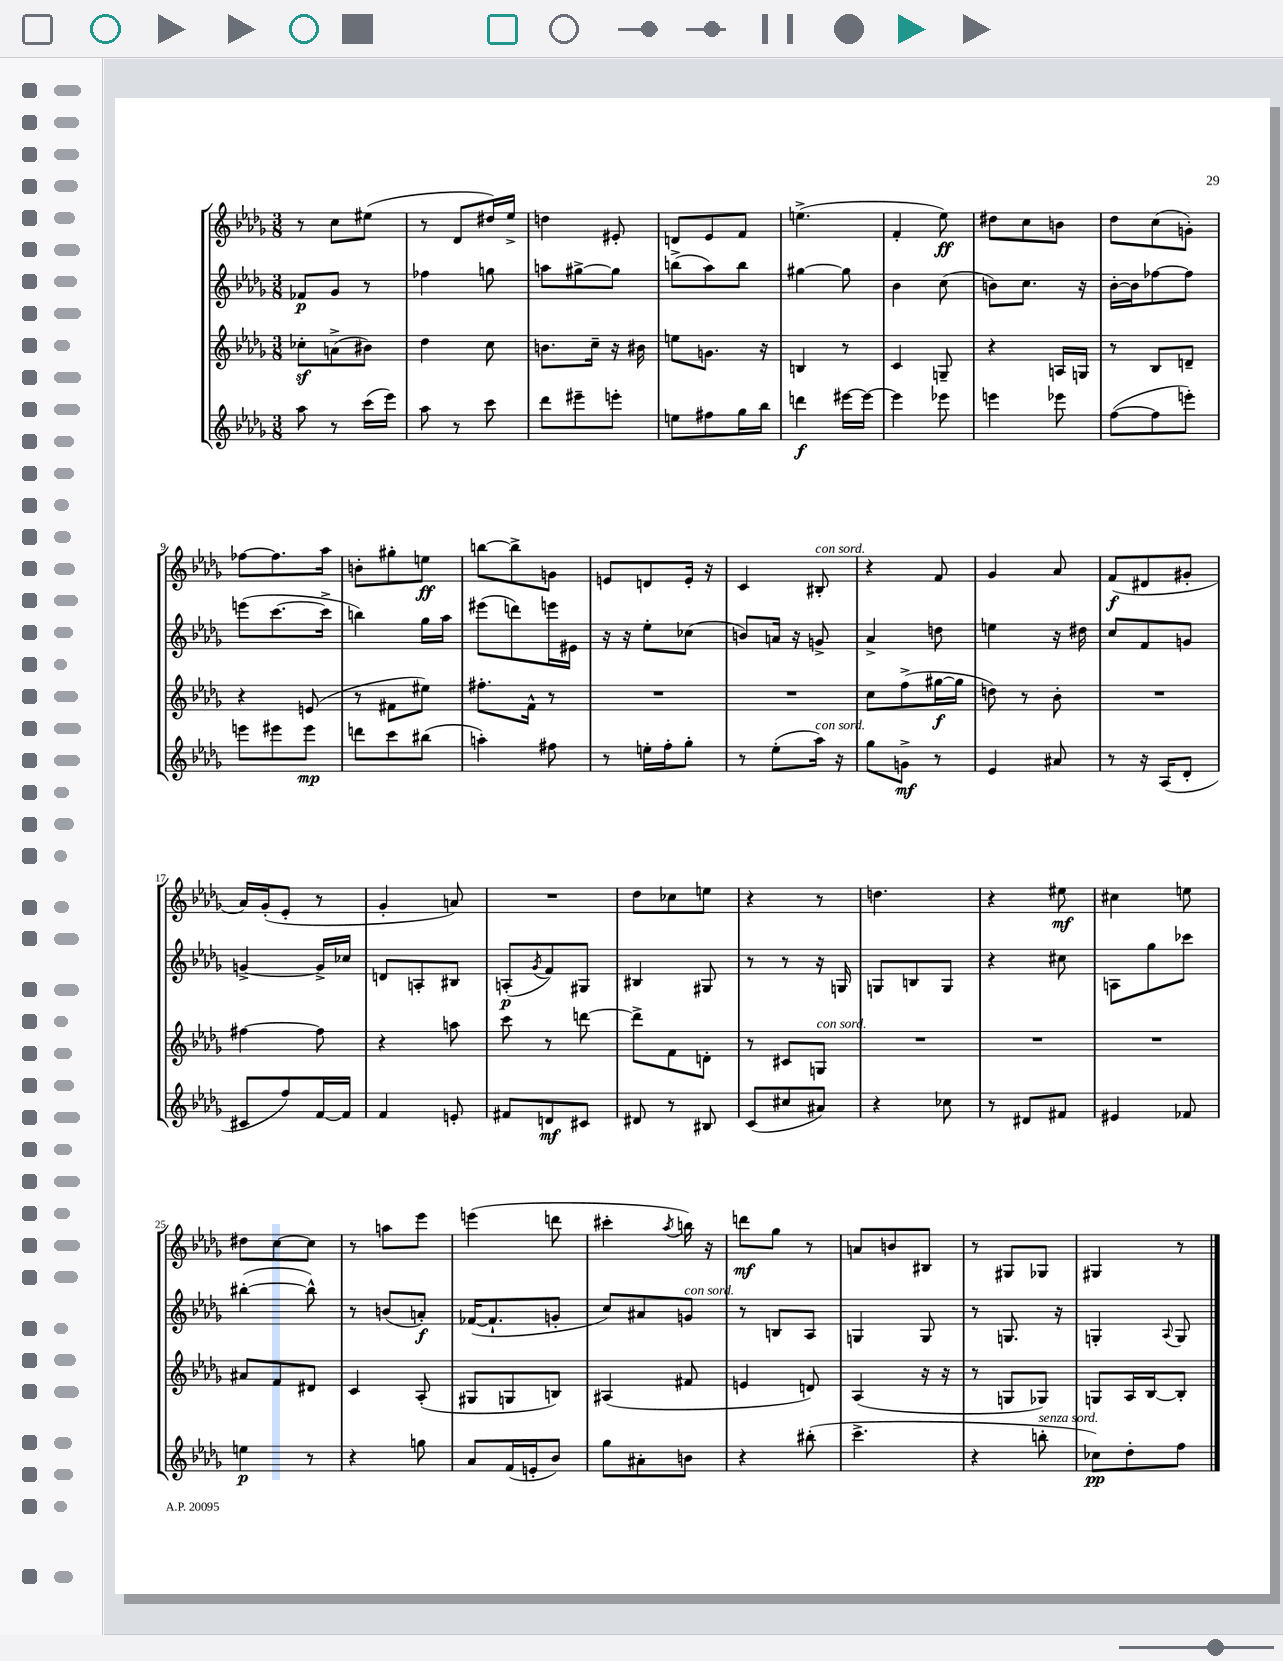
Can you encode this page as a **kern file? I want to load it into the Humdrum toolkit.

**kern	**dynam	**kern	**dynam	**kern	**dynam	**kern	**dynam
*part4	*part4	*part3	*part3	*part2	*part2	*part1	*part1
*staff4	*staff4	*staff3	*staff3	*staff2	*staff2	*staff1	*staff1
*clefG2	*	*clefG2	*	*clefG2	*	*clefG2	*
*k[b-e-a-d-g-]	*	*k[b-e-a-d-g-]	*	*k[b-e-a-d-g-]	*	*k[b-e-a-d-g-]	*
*M3/8	*	*M3/8	*	*M3/8	*	*M3/8	*
=1	=1	=1	=1	=1	=1	=1	=1
8aa-\	.	8cc-Xz'\L	.	8f-X/L	p	8r	.
8r	.	(8an^\	.	8g-/J	.	8cc\L	.
(16ccc\LL	.	8b#X\J)	.	8r	.	(8ee#X\J	.
16eee-\JJ)	.	.	.	.	.	.	.
=2	=2	=2	=2	=2	=2	=2	=2
8aa-\	.	4dd-\	.	4ff-X\	.	8r	.
8r	.	.	.	.	.	8d-/L	.
8ccc\	.	8cc\	.	8ggn\	.	16dd#X/L)	.
.	.	.	.	.	.	16ee-^/JJ	.
=3	=3	=3	=3	=3	=3	=3	=3
8ddd-\L	.	8.bn\L	.	8aan\L	.	4ddn\	.
8eee#X~\	.	.	.	[8gg#X^\	.	.	.
.	.	16cc~\Jk	.	.	.	.	.
8eeen'\J	.	16r	.	8gg#\J]	.	8e#X'/	.
.	.	16b#X\	.	.	.	.	.
=4	=4	=4	=4	=4	=4	=4	=4
8een\L	.	8een\L	.	(8bbn^\L	.	8dn/L	.
8ff#X\	.	8.gn\J	.	8aa-\)	.	8e-/	.
16gg-\L	.	.	.	8bb\J	.	8f/J	.
16bb-\JJ	.	16r	.	.	.	.	.
=5	=5	=5	=5	=5	=5	=5	=5
4dddn\	f	4Bn/	.	[4gg#X\	.	(4.een^\	.
[16eee#X\LL	.	8r	.	8gg#\]	.	.	.
16eee#\JJ_	.	.	.	.	.	.	.
=6	=6	=6	=6	=6	=6	=6	=6
4eee#\]	.	4c/	.	4b-\	.	4f'/	.
8eee-X\	.	8Gn~/	.	(8cc\	.	8ee-\)	ff
=7	=7	=7	=7	=7	=7	=7	=7
4eeen\	.	4r	.	8bn\L)	.	8dd#X\L	.
.	.	.	.	8.cc\J	.	8cc\	.
8eee-X\	.	16An/LL	.	.	.	8bn\J	.
.	.	16Gn/JJ	.	16r	.	.	.
=8	=8	=8	=8	=8	=8	=8	=8
([8ff\L	.	8r	.	[16b-'\LL	.	8dd-\L	.
.	.	.	.	16b-\J]	.	.	.
8ff\]	.	8B-/L	.	[8ff-X\	.	(8cc\	.
8eeen'\J)	.	8dn~/J	.	8ff-\J]	.	8gn'\J)	.
!!LO:LB:g=z
=9	=9	=9	=9	=9	=9	=9	=9
8eeen\L	.	4r	.	(8eeen\L	.	[8ff-X\L	.
8eee#X\	.	.	.	[8.ccc\	.	8.ff-\]	.
8eee#\J	mp	(8en/	.	.	.	.	.
.	.	.	.	16ccc^\Jk]	.	16aa-\Jk	.
=10	=10	=10	=10	=10	=10	=10	=10
8dddn\L	.	8r	.	4bbn\)	.	8bn'\L	.
8ccc\	.	8f#X\L	.	.	.	8gg#X'\	.
(8bb#X\J	.	8ee#X\J)	.	16gg-\LL	.	8een\J	ff
.	.	.	.	16aa-\JJ	.	.	.
=11	=11	=11	=11	=11	=11	=11	=11
4aan'\)	.	8.ff#X'\L	.	(8eee#X\L	.	[8bbn\L	.
.	.	.	.	8dddn\)	.	8bb^\]	.
.	.	16f^^\Jk	.	.	.	.	.
8ff#X\	.	8r	.	16eeen\L	.	8gn\J	.
.	.	.	.	16e#X\JJ	.	.	.
=12	=12	=12	=12	=12	=12	=12	=12
8r	.	4.r	.	16r	.	8en/L	.
.	.	.	.	16r	.	.	.
16een'\LL	.	.	.	8ee-'\L	.	8dn/	.
16ff'\J	.	.	.	.	.	.	.
8gg-'\J	.	.	.	(8cc-X\J	.	16e'/Jk	.
.	.	.	.	.	.	16r	.
=13	=13	=13	=13	=13	=13	=13	=13
8r	.	4.r	.	8bn/L)	.	4c/	.
(8ee-'\L	.	.	.	16an/Jk	.	.	.
.	.	.	.	16r	.	.	.
!	!	!	!	!	!	!LO:TX:a:i:t=con sord.	!
!LO:TX:a:i:t=con sord.	!	!	!	!	!	!	!
16aa-\Jk)	.	.	.	8gn^/	.	8B#X'/	.
16r	.	.	.	.	.	.	.
=14	=14	=14	=14	=14	=14	=14	=14
8gg-\L	.	8cc\L	.	4a-^/	.	4r	.
8gn^\J	mf	(8ff^\	.	.	.	.	.
8r	.	[16gg#X\L	f	8ddn\	.	8f/	.
.	.	16gg#\JJ]	.	.	.	.	.
=15	=15	=15	=15	=15	=15	=15	=15
4e-/	.	8ddn\)	.	4een\	.	4g-/	.
.	.	8r	.	.	.	.	.
8a#X/	.	8b-'\	.	16r	.	8a-/	.
.	.	.	.	16dd#X\	.	.	.
=16	=16	=16	=16	=16	=16	=16	=16
8r	.	4.r	.	8cc/L	.	(8f/L	f
16r	.	.	.	8f/	.	8d#X/	.
(16A-/KL	.	.	.	.	.	.	.
8d-'/J	.	.	.	8gn/J	.	8g#X'/J	.
!!LO:LB:g=z
=17	=17	=17	=17	=17	=17	=17	=17
8c#X/L	.	[4ff#X\	.	[4gn^/	.	16a-/LL)	.
.	.	.	.	.	.	(16g-'/J	.
8ff/)	.	.	.	.	.	8e-'/J	.
[16f/L	.	8ff#\]	.	16g^/LL]	.	8r	.
16f/JJ]	.	.	.	16cc-X/JJ	.	.	.
=18	=18	=18	=18	=18	=18	=18	=18
4f/	.	4r	.	8dn/L	.	4g-'/	.
.	.	.	.	8An'/	.	.	.
8en'/	.	8aan\	.	8B#X/J	.	8an/)	.
=19	=19	=19	=19	=19	=19	=19	=19
8f#X/L	.	8ccc\	.	(8An'/L	p	4.r	.
.	.	.	.	8qg-/	.	.	.
8dn/	mf	8r	.	8f/)	.	.	.
8c#X/J	.	[8dddn\	.	8G#X/J	.	.	.
=20	=20	=20	=20	=20	=20	=20	=20
8d#X/	.	8ddd^\L]	.	4B#X/	.	8dd-\L	.
8r	.	8f\	.	.	.	8cc-X\	.
8B#X/	.	8dn'\J	.	8G#X/	.	8een\J	.
=21	=21	=21	=21	=21	=21	=21	=21
(8c/L	.	8r	.	8r	.	4r	.
8cc#X/	.	8c#X/L	.	8r	.	.	.
!	!	!LO:TX:a:i:t=con sord.	!	!	!	!	!
8a#X/J)	.	8Gn/J	.	16r	.	8r	.
.	.	.	.	16Gn/	.	.	.
=22	=22	=22	=22	=22	=22	=22	=22
4r	.	4.r	.	8Gn/L	.	4.ddn\	.
.	.	.	.	8Bn/	.	.	.
8cc-X\	.	.	.	8G/J	.	.	.
=23	=23	=23	=23	=23	=23	=23	=23
8r	.	4.r	.	4r	.	4r	.
8d#X/L	.	.	.	.	.	.	.
8f#X/J	.	.	.	8cc#X\	.	8ee#X\	mf
=24	=24	=24	=24	=24	=24	=24	=24
4e#X/	.	4.r	.	8An\L	.	4cc#X\	.
.	.	.	.	8gg-\	.	.	.
8f-X/	.	.	.	8ccc-X\J	.	8een\	.
!!LO:LB:g=z
=25	=25	=25	=25	=25	=25	=25	=25
4een\	p	8a#X/L	.	([4bb#X'\	.	8dd#X\L	.
.	.	8f/	.	.	.	[8cc\	.
8r	.	8d#X/J	.	8bb#^^\])	.	8cc\J]	.
=26	=26	=26	=26	=26	=26	=26	=26
4r	.	4c/	.	8r	.	8r	.
.	.	.	.	(8bn/L	.	8aan\L	.
8ggn\	.	(8A-'/	.	8an'/J)	f	8eee-\J	.
=27	=27	=27	=27	=27	=27	=27	=27
8a-/L	.	8G#X/L	.	([16f-X/KL	.	(4eeen\	.
.	.	.	.	8.f-`/]	.	.	.
(16f/L	.	8Gn/	.	.	.	.	.
16en'/J	.	.	.	.	.	.	.
8b-/J)	.	8Bn/J)	.	8gn'/J	.	8dddn\	.
=28	=28	=28	=28	=28	=28	=28	=28
8gg-\L	.	(4A#X/	.	8cc/L)	.	4ccc#X'\	.
8a#X'\	.	.	.	8a#X/	.	.	.
.	.	.	.	.	.	8qaa-/	.
!	!	!	!	!LO:TX:a:i:t=con sord.	!	!	!
8bn\J	.	8f#X/	.	8gn/J	.	16bbn\)	.
.	.	.	.	.	.	16r	.
=29	=29	=29	=29	=29	=29	=29	=29
4r	.	4en/	.	8r	.	8dddn\L	mf
.	.	.	.	8Bn/L	.	8gg-\J	.
(8bb#X'\	.	8dn/)	.	8A-/J	.	8r	.
=30	=30	=30	=30	=30	=30	=30	=30
4.ccc^\	.	(4A-/	.	4Gn/	.	8an/L	.
.	.	.	.	.	.	8bn/	.
.	.	16r	.	8G/	.	8B#X/J	.
.	.	16r	.	.	.	.	.
=31	=31	=31	=31	=31	=31	=31	=31
4r	.	8r	.	8r	.	8r	.
.	.	8Gn/L	.	8.Gn/	.	8G#X/L	.
!LO:TX:a:i:t=senza sord.	!	!	!	!	!	!	!
8bbn'\	.	8G-X/J)	.	.	.	8G-X/J	.
.	.	.	.	16r	.	.	.
=32	=32	=32	=32	=32	=32	=32	=32
8cc-X\L)	pp	8Gn/L	.	4Gn'/	.	4G#X/	.
8dd-'\	.	16A-/L	.	.	.	.	.
.	.	[16B-/J	.	.	.	.	.
.	.	.	.	8qqA-/	.	.	.
8ff\J	.	8B-'/J]	.	8G/	.	8r	.
==	==	==	==	==	==	==	==
*-	*-	*-	*-	*-	*-	*-	*-
